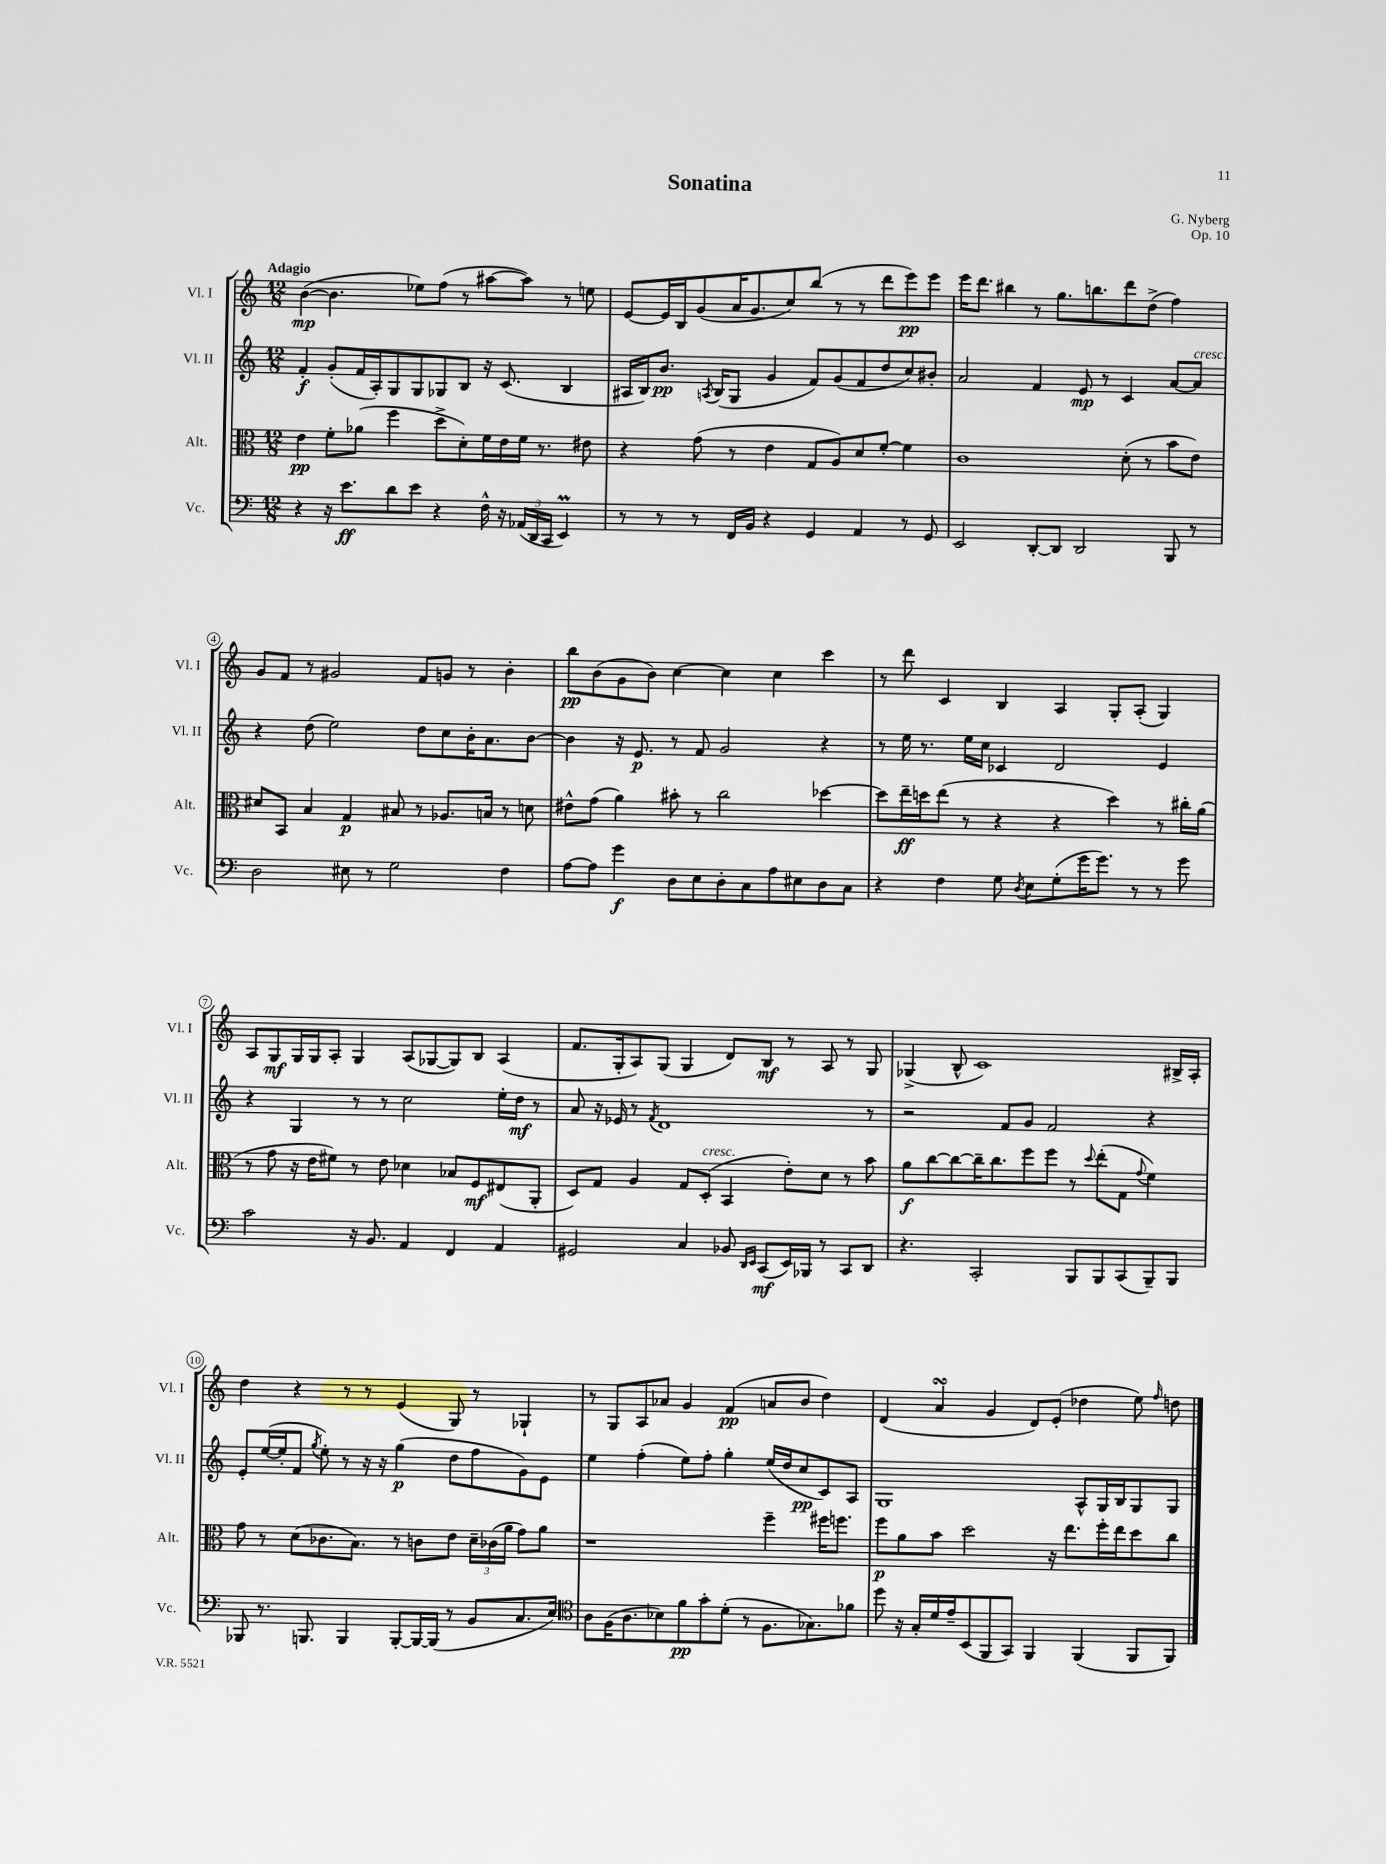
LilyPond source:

\header { title = "Sonatina" composer = "G. Nyberg" opus = "Op. 10" }
<<
\new StaffGroup <<
\new Staff = "s0" \with { instrumentName = "Vl. I" shortInstrumentName = "Vl. I" } {
    \clef treble \key c \major \numericTimeSignature \time 12/8 \tempo "Adagio"
    \autoBeamOff b'4~\mp( b'4. ees''8[) f''8]( r8 ais''8[~ ais''8]) r8 e''8 |
    e'8[~ e'16 b16 g'8( a'16 g'8. c''8) b''8]( r8 r8 d'''8[ e'''8\pp) e'''8] |
    e'''16[ d'''8.] bis''4 r8 g''8.[ b''8. d'''8 d''8]->( f''4) |
    g'8[ f'8] r8 gis'2 f'8[ g'8] r8 b'4-. |
    b''8[\pp b'8( g'8 b'8]) c''4~ c''4 c''4 c'''4 |
    r8 d'''8 c'4 b4 a4 g8[-. a8]-.( g4) |
    a8[ g8\mf g16 g16 a8]-. g4 a8[( ges8~ ges8) b8] a4( |
    f'8.[ g16-. a8) g8]( g4 d'8[) b8]\mf r8 a8 r8 g8 |
    ges4->( b8-^ c'1) bis16[-> a16]-. |
    d''4 r4 r8 r8 e'4( g8) r8 ges4-! |
    r8 g8[ a8 aes'8] g'4 f'4\pp( a'8[ b'8] d''4) |
    d'4( a'4\turn g'4 d'8[) e'8]-.( des''4 e''8) \grace { f''16 } d''8 \bar "|." |
}
\new Staff = "s1" \with { instrumentName = "Vl. II" shortInstrumentName = "Vl. II" } {
    \clef treble \key c \major \numericTimeSignature \time 12/8
    \autoBeamOff f'4-.\f g'8[-.( f'16 a16-.) g8 g8 ges8 b8] r16 c'8.( b4 |
    ais16[ b16) b'8.]\pp \acciaccatura { a8 } b16[( g8] g'4 f'8[) g'8( f'8 d''8 c''8) bis'8]-. |
    a'2 f'4 e'8\mp r8 c'4 a'8[~ a'8]^\markup { \italic "cresc." } |
    r4 d''8( e''2) d''8[ c''8 b'16-. a'8. b'8]~ |
    b'4 r16 e'8.\p r8 f'8 g'2 r4 |
    r8 e''16 r8. e''16[ c''16] ces'4 d'2 e'4 |
    r4 g4 r8 r8 c''2 e''16[-. d''16]\mf r8 |
    a'8 r16 ees'16 r8 \acciaccatura { f'8 } d'1 r8 |
    r2 f'8[ g'8] f'2 r4 |
    e'8[-. e''16~( e''16-. f'8] \acciaccatura { g''8 } e''8-.) r8 r16 r16 g''4\p( d''8[ f''8 g'8) e'8] |
    e''4 f''4-.( e''8[) f''8]-. g''4-. e''16[( d''16 c''8\pp c'8) a8] |
    g1 a8[-^ g16 b16 g8 g8] \bar "|." |
}
\new Staff = "s2" \with { instrumentName = "Alt." shortInstrumentName = "Alt." } {
    \clef alto \key c \major \numericTimeSignature \time 12/8
    \autoBeamOff e'4\pp f'8[-. aes'8]( f''4 d''8[-> d'8-.) f'16 e'16 f'16] r8. eis'8 |
    r4 g'8( r8 e'4 g8[ a8) d'8 f'8]~-. f'4 |
    c'1 d'8-.( r8 b'8[ e'8]) |
    dis'8[ b,8] b4 g4\p bis8 r8 aes8.[ b16] r8 d'8 |
    eis'8[-^ g'8]( a'4) bis'8-. r8 c''2 des''4~ |
    des''8[ e''16--\ff d''16 e''8]( r8 r4 r4 d''4) r8 cis''16[-. a'16]( |
    r8 g'8 r16 e'16[ fis'8]) r8 e'8 des'4 bes8[ f8\mf eis8( a,8]-. |
    d8[) g8] a4 g8[ d8]-.^\markup { \italic "cresc." }( b,4 e'8[-.) d'8] r8 b'8 |
    a'8[\f c''8~ c''8~ c''16-- c''8. f''8 f''8] r8 \appoggiatura { d''8 } e''8[-.( g8] \appoggiatura { g'8 } f'4) |
    g'8 r8 d'8[( ces'8. b8.]) r8 c'8[ e'8] \tuplet 3/2 { d'16[-- ces'16( a'16] } g'8[) a'8] |
    r1 f''4-- fis''16[ f''8.] |
    f''8[\p a'8 b'8] d''2 r16 e''8.[ f''16-. e''16 d''8 c''8] \bar "|." |
}
\new Staff = "s3" \with { instrumentName = "Vc." shortInstrumentName = "Vc." } {
    \clef bass \key c \major \numericTimeSignature \time 12/8
    \autoBeamOff r4 r16 e'8.[\ff d'8 e'8] r4 f16-^ r16 \tuplet 3/2 { aes,16[( d,16 c,16] } e,4\prall) |
    r8 r8 r8 f,16[ b,16] r4 g,4 a,4 r8 g,8 |
    e,2 d,8[~-. d,8] d,2 b,,8 r8 |
    d2 eis8 r8 g2 f4 |
    a8[~ a8] g'4\f d8[ e8 d8-. c8 a8 eis8 d8 c8] |
    r4 f4 g8 \acciaccatura { d8 } e8[ g8-.( g'16 g'8.]) r8 r8 g'8 |
    c'2 r16 b,8. a,4 f,4 a,4 |
    gis,2 c4 bes,8 \grace { d,16[ e,16] } c,8[\mf( e,16) bes,,16] r8 c,8[ d,8] |
    r4. c,2-. b,,8[ b,,8 c,8( b,,8--) b,,8] |
    bes,,8 r8. b,,8. b,,4 b,,8[~-. b,,16~ b,,16]( r8 b,8[ c8. e16]) |
    \clef tenor a8[ f16( a8. bes8) f'8\pp g'8-. d'8]-.( r8 f8.[ ges8.) fes'8] |
    d''8 r16 g16[-. d'16 e'16-- b,8( f,8 g,8]) f,4 f,4( f,8[ f,8]) \bar "|." |
}
>>
>>
\layout { \context { \Score \override BarNumber.stencil = #(make-stencil-circler 0.1 0.3 ly:text-interface::print) } }
